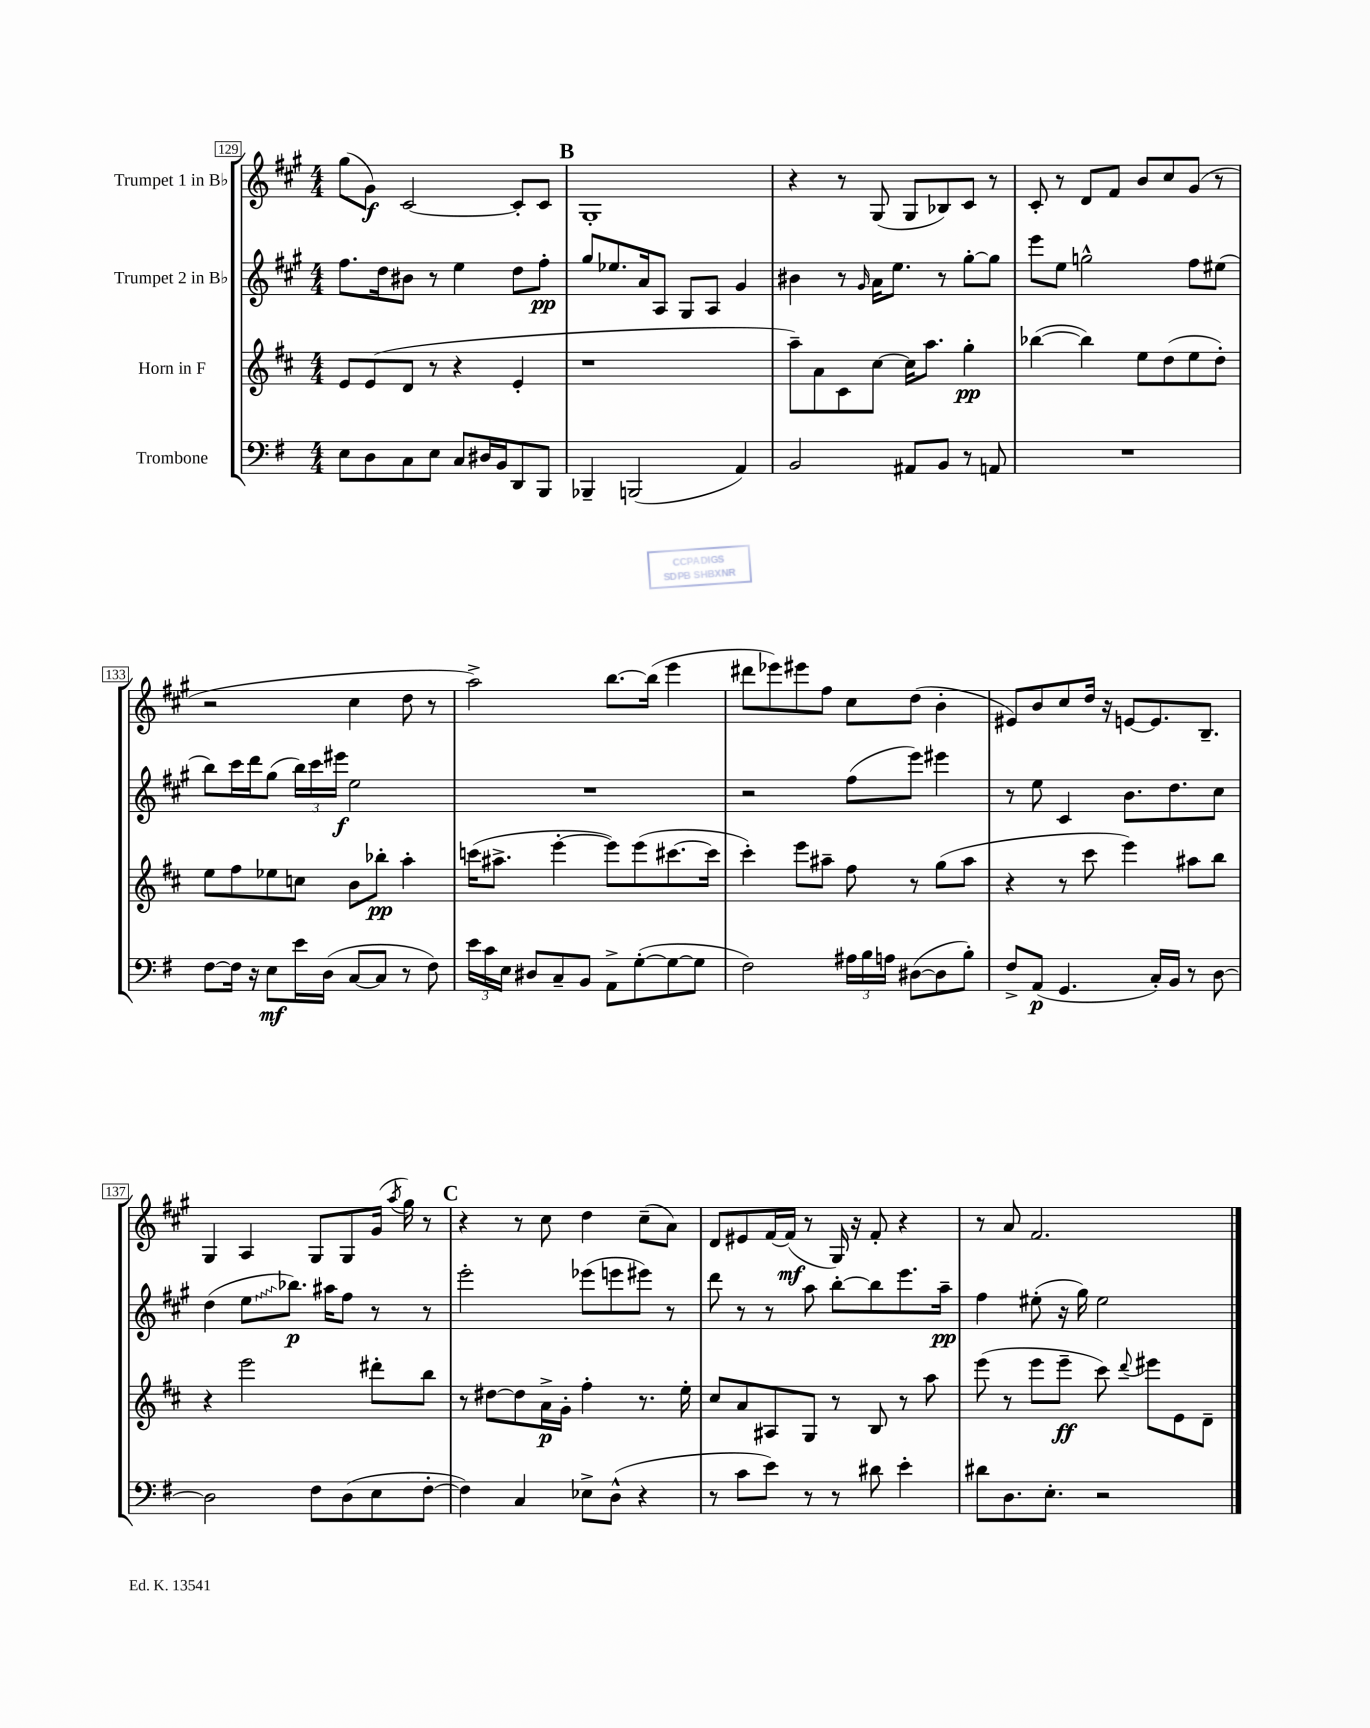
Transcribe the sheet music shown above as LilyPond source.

<<
\new StaffGroup <<
\new Staff = "s0" \with { instrumentName = "Trumpet 1 in Bb" } {
    \clef treble \key a \major \numericTimeSignature \time 4/4
    \autoBeamOff gis''8[( gis'8]\f) cis'2~ cis'8[-. cis'8] |
    \mark \markup { \bold "B" } gis1-. |
    r4 r8 gis8( gis8[ bes8) cis'8] r8 |
    cis'8-. r8 d'8[ fis'8] b'8[ cis''8 gis'8]( r8 |
    r2 cis''4 d''8 r8 |
    a''2->) b''8.[~ b''16]( e'''4 |
    dis'''8[ ees'''8) eis'''8 fis''8] cis''8[ d''8]( b'4-. |
    eis'8[) b'8 cis''8 d''16] r16 e'8[~ e'8. b8.]-- |
    gis4 a4 gis8[ gis8 gis'16]( \acciaccatura { a''8 } gis''16) r8 |
    \mark \markup { \bold "C" } r4 r8 cis''8 d''4 cis''8[--( a'8]) |
    d'8[ eis'8 fis'16~ fis'16]\mf( r8 gis16) r16 fis'8-. r4 |
    r8 a'8 fis'2. \bar "|." |
}
\new Staff = "s1" \with { instrumentName = "Trumpet 2 in Bb" } {
    \clef treble \key a \major \numericTimeSignature \time 4/4
    \autoBeamOff fis''8.[ d''16 bis'8] r8 e''4 d''8[ fis''8]-.\pp |
    \mark \markup { \bold "B" } gis''8[ ees''8. a'16 a8] gis8[ a8] gis'4 |
    bis'4 r8 \grace { gis'16 } a'16[ e''8.] r8 gis''8[~-. gis''8] |
    e'''8[ e''8] g''2-^ fis''8[ eis''8]( |
    b''8[) cis'''16 d'''16 gis''8]( \tuplet 3/2 { b''16[) cis'''16 eis'''16]\f } e''2 |
    R1 |
    r2 fis''8[( e'''8]) eis'''4 |
    r8 e''8 cis'4 b'8.[ d''8. cis''8] |
    d''4( \once \override Glissando.style = #'zigzag e''8[\glissando bes''8.]\p) ais''16[ fis''8] r8 r8 |
    \mark \markup { \bold "C" } e'''2-. ees'''8[( e'''8 eis'''8]) r8 |
    d'''8 r8 r8 a''8 b''8[~-. b''8 e'''8. a''16]--\pp |
    fis''4 eis''8-.( r16 gis''16) eis''2 \bar "|." |
}
\new Staff = "s2" \with { instrumentName = "Horn in F" } {
    \clef treble \key d \major \numericTimeSignature \time 4/4
    \autoBeamOff e'8[ e'8( d'8] r8 r4 e'4-. |
    \mark \markup { \bold "B" } r1 |
    a''8[--) a'8 cis'8 cis''8]~ cis''16[ a''8.] g''4-.\pp |
    bes''4~( bes''4) e''8[ d''8( e''8 d''8]-.) |
    e''8[ fis''8 ees''8 c''8] b'8[ bes''8]-.\pp a''4-. |
    c'''16[( ais''8.]-> e'''4~-. e'''8[) e'''8( cis'''8.~ cis'''16] |
    cis'''4-.) e'''8[ ais''8]-- fis''8 r8 g''8[( ais''8] |
    r4 r8 cis'''8 e'''4) ais''8[ b''8] |
    r4 e'''2 dis'''8[-. b''8] |
    \mark \markup { \bold "C" } r8 dis''8[~ dis''8 a'16->\p g'16]-. fis''4-. r8. e''16-. |
    cis''8[ a'8 ais8 g8] r8 b8 r8 a''8 |
    e'''8( r8 e'''8[ e'''8]--\ff cis'''8) \appoggiatura { d'''8 } eis'''8[ e'8 d'8]-- \bar "|." |
}
\new Staff = "s3" \with { instrumentName = "Trombone" } {
    \clef bass \key g \major \numericTimeSignature \time 4/4
    \autoBeamOff e8[ d8 c8 e8] c8[ dis16 b,16 d,8 b,,8] |
    \mark \markup { \bold "B" } bes,,4-- b,,2( a,4) |
    b,2 ais,8[ b,8] r8 a,8 |
    R1 |
    fis8[~ fis16] r16 e8[\mf e'16 d16]( c8[~ c8] r8 fis8) |
    \tuplet 3/2 { e'16[ c'16 e16] } dis8[ c8-- b,8] a,8[-> g8~-.( g8~ g8] |
    fis2) \tuplet 3/2 { ais16[ b16 a16] } dis8[~( dis8 b8]-.) |
    fis8[-> a,8]\p( g,4. c16[-.) b,16] r8 d8~ |
    d2 fis8[ d8( e8 fis8]~-. |
    \mark \markup { \bold "C" } fis4) c4 ees8[-> d8]-^( r4 |
    r8 c'8[ e'8]) r8 r8 dis'8 e'4-. |
    dis'8[ d8. e8.]-. r2 \bar "|." |
}
>>
>>
\layout { \context { \Score currentBarNumber = #129 \override BarNumber.stencil = #(make-stencil-boxer 0.1 0.3 ly:text-interface::print) } }
